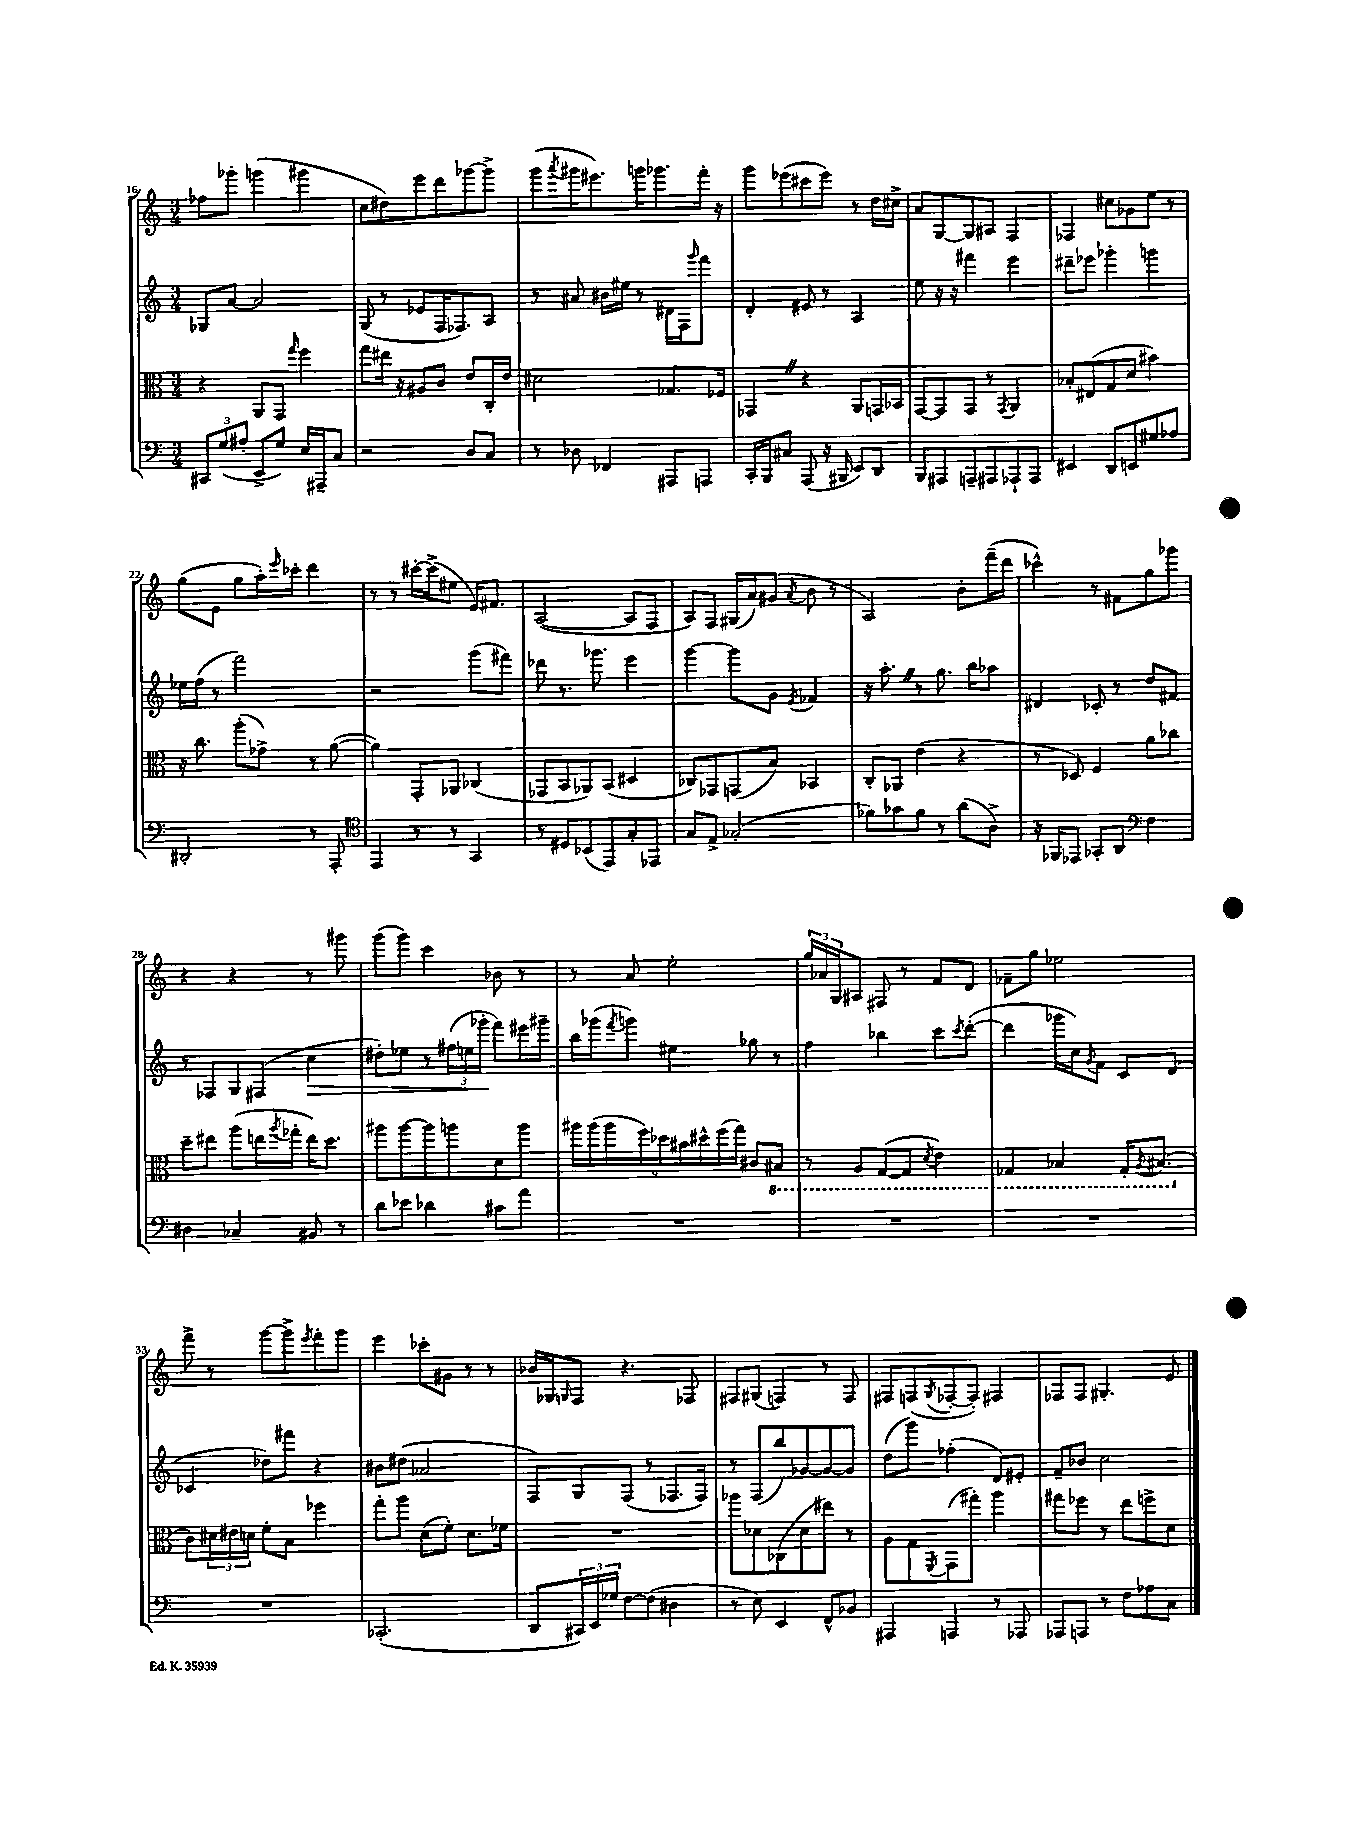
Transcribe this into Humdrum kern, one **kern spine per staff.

**kern	**kern	**kern	**dynam	**kern
*part4	*part3	*part2	*part2	*part1
*staff4	*staff3	*staff2	*staff2	*staff1
*clefF4	*clefC3	*clefG2	*	*clefG2
*k[]	*k[]	*k[]	*	*k[]
*M3/4	*M3/4	*M3/4	*	*M3/4
=16	=16	=16	=16	=16
12CC#X/L	4r	8G-X/L	.	8ff-X\L
(12G/	.	.	.	.
.	.	[8a/J	.	8ggg-X'\J
12A#X'/J	.	.	.	.
8EE^/L	8AA/L	2a/]	.	(4gggn\
8G/J)	8GG/J	.	.	.
.	16qqgg/	.	.	.
16E/LL	4ff\	.	.	4ggg#X\
16AAA#X~/J	.	.	.	.
8C/J	.	.	.	.
=17	=17	=17	=17	=17
2r	8gg\L	(8G/	.	8cc\L
.	16ee#X\Jk	8r	.	8dd#X\)
.	16r	.	.	.
.	8A#X/L	8e-X/L	.	8eee\
.	8c/J	16F/K	.	8ddd\
.	.	8.F-X/)	.	.
8D/L	8e/L	.	.	[8ggg-X\
8C/J	16C'/L	8A/J	.	8ggg-^\J]
.	16e/JJ	.	.	.
=18	=18	=18	=18	=18
8r	2d#X\	8r	.	(8ggg\L
.	.	.	.	8qaaa/
8D-X\	.	8a#X/	.	16ggg#X\K
.	.	.	.	8.eee#X\)
4FF-X/	.	16b#X\LL	.	.
.	.	16ee#X\JJ	.	.
.	.	8r	.	16gggn\K
.	.	.	.	8.ggg-X\
8AAA#X/L	8.G-X/L	16d#X\LL	.	.
.	.	16F\J	.	.
.	.	16qqggg/	.	.
8AAAn/J	.	8fff\J	.	16fff'\Jk
.	16F-X/Jk	.	.	16r
=19	=19	=19	=19	=19
16CC'/LL	4GG-XZ/	4d'/	.	8ggg\L
16BBB/J	.	.	.	.
8C#X/J	.	.	.	(8eee-X\
(8AAA/	4r	8e#X/	.	8ccc#X\
16r	.	8r	.	8eee-\J)
16BBB#X/	.	.	.	.
8EE/L)	8AA/L	4A/	.	8r
8DD/J	16GGn/L	.	.	16dd\LL
.	16BB-X/JJ	.	.	16cc#X^\JJ
=20	=20	=20	=20	=20
8BBB/L	[8GG/L	8ee\	.	8a/L
8AAA#X/	8GG/]	16r	.	[8G/
.	.	16r	.	.
8AAAn~/	8GG/J	4fff#X\	.	8G/]
8AAA#X/	8r	.	.	8A#X/J
.	8qGG/	.	.	.
8AAA-X`/	4AA/	4eee\	.	4F/
8AAA-/J	.	.	.	.
=21	=21	=21	=21	=21
4EE#X/	8B-X'/L	8ddd#X~\L	.	4F-X/
.	(8E#X/	8eee-X\J	.	.
8DD/L	8G/	4ggg-X'\	.	8cc#X\L
8EEn/	8d/J	.	.	8g-X\
8G#X/	4b#X\)	4gggn\	.	8ee\J
8A-X/J	.	.	.	8r
!!LO:LB:g=z
=22	=22	=22	=22	=22
2DD#X'/	16r	16ee-X\LL	.	(8gg\L
.	8.cc\	(16ff\JJ	.	.
.	.	8r	.	8e\J
.	(8aa'\L	2fff\)	.	8gg\L
.	8g-X^\J)	.	.	16aa'\L)
.	.	.	.	16qqeee/
.	.	.	.	16ccc-X'\JJ
8r	8r	.	.	4ddd\
8AAA'/	([8a\	.	.	.
=23	=23	=23	=23	=23
*clefC4	*	*	*	*
4EE/	4a\])	2r	.	8r
.	.	.	.	8r
8r	8GG'/L	.	.	[16ccc#X'\LL
.	.	.	.	(16ccc#^\J]
8r	8AA-X/J	.	.	8ee#X\J
4GG/	(4C-X/	(8ggg\L	.	16e/KL)
.	.	.	.	8.f#X/J
.	.	8fff#X\J)	.	.
=24	=24	=24	=24	=24
8r	8GG-X/L	8ddd-X\	.	([2A/
8D#X/L	8BB/	8.r	.	.
(8BB-X/	8AA-X/)	.	.	.
.	.	8.ggg-X\	.	.
8EE/)	(8BB/J	.	.	.
8G'/	4D#X/	4eee\	.	8A/L]
8EE-X/J	.	.	.	8F/J
=25	=25	=25	=25	=25
8G/L	8C-X/L)	[4ggg\	.	8A/L)
8E^/J	8GG-X/	.	.	8F/J
(2G-X'/	(8GGn/	8ggg\L]	.	(16G#X/LL
.	.	.	.	16a/J)
.	8B/J)	8g\J	.	(8g#X/J
.	.	8qe/	.	8qa/
.	4BB-X/	4f-X/	.	8b\
.	.	.	.	8r
=26	=26	=26	=26	=26
8f-X\L)	8C'/L	16r	.	2A/)
.	.	8.aa'Z\	.	.
8g-X\	8AA-X/J	.	.	.
8f-\J	(4e\	8r	.	.
8r	.	8.gg\	.	.
(8a\L	4r	.	.	8b'\L
.	.	16bb\KL	.	.
8A^\J)	.	8aa-X\J	.	(16fff~\L
.	.	.	.	16ddd\JJ
=27	=27	=27	=27	=27
16r	8r	4d#X/	.	4ccc-X^^\)
16FF-X/KL	.	.	.	.
8EE-X/J	8D-X/)	.	.	.
8GG-X'/L	4F/	8c-X'/	.	8r
8AA/J	.	8r	.	8f#X\L
*clefF4	*	*	*	*
4F\	8a\L	8dd/L	.	8gg\
.	8cc-X\J	8f#X/J	.	8ggg-X\J
!!LO:LB:g=z
=28	=28	=28	=28	=28
4D#X\	8dd~\L	8r	.	4r
.	8ee#X\J	8F-X/L	.	.
4C-X~/	(8aa\L	8G/	.	4r
.	16een\L	(8F#X/J	.	.
.	8qaa/	.	.	.
.	16gg-X'\JJ	.	.	.
!	!	!	!LO:HP:b	!
8BB#X/	16ee\KL)	4cc\	>	8r
.	8.dd\J	.	.	.
8r	.	.	.	8ggg#X\
=29	=29	=29	=29	=29
8d\L	8aa#X\L	8dd#X'\L)	.	(8ggg\L
8e-X\J	[8aa#\	8ee-X\J	.	8ggg\J)
4d-X\	8aa#\]	8r	.	4ccc\
.	8aan\	(24ff#X\LL	.	.
.	.	24een\	.	.
.	.	24ggg-X'\JJ	.	.
8c#X\L	8d\	8fff\L)	]	8b-X\
8a\J	8aa\J	16eee#X\L	.	8r
.	.	16ggg#X~\JJ	.	.
=30	=30	=30	=30	=30
2.r	18aa#X\LL	16bb\LL	.	8r
.	(18aa#\	.	.	.
.	.	(16ggg-X\J	.	.
.	18aa#\	.	.	.
.	.	8qfff/	.	.
.	.	8gggn\J)	.	8a/
.	18ff\)	.	.	.
.	18dd-X\	.	.	.
.	.	4ee#X\	.	2ee'\
.	18b#X\	.	.	.
.	18dd#X^^\	.	.	.
.	(18ff\	.	.	.
.	18gg\JJ)	.	.	.
.	8c#X/L	8gg-X\	.	.
*	*8ba	*	*	*
.	8BB#X/J	8r	.	.
=31	=31	=31	=31	=31
2.r	8r	4ff\	.	24gg/LL
.	.	.	.	24a-X/
.	.	.	.	24G/J
.	8AA/L	.	.	8A#X/J
.	([8GG/	4bb-X\	.	8F#X/
.	8GG/J]	.	.	8r
.	8qD/	.	.	.
.	4E\)	8ccc\L	.	8f/L
.	.	8qccc/	.	.
.	.	([8ddd'\J	.	8d/J
=32	=32	=32	=32	=32
2.r	4GG-X/	4ddd\]	.	8f-X~\L
.	.	.	.	8gg\J
.	4BB-X/	16ggg-X\LL	.	2ee-X\
.	.	16cc\J)	.	.
.	.	8qg/	.	.
.	.	8f\J	.	.
.	16GG-'/KL	8c/L	.	.
.	8qAA/	.	.	.
.	(8.BB#X/J	.	.	.
.	.	(8d/J	.	.
!!LO:LB:g=z
=33	=33	=33	=33	=33
*	*X8ba	*	*	*
2.r	8c\L)	4c-X/	.	8fff^\
.	24d#X\L	.	.	8r
.	24e#X\	.	.	.
.	24dn\JJ	.	.	.
.	8f'\L	8dd-X\L)	.	[8ggg\L
.	8B\J	8fff#X\J	.	8ggg^\]
.	.	.	.	8qeee/
.	4ff-X\	4r	.	8fff'\
.	.	.	.	8ggg\J
=34	=34	=34	=34	=34
(2.CC-X'/	8gg'\L	8b#X\L	.	4eee\
.	8aa\J	(8dd#X\J	.	.
.	(8d\L	2a-X/	.	8ccc-X'\L
.	8f'\J)	.	.	8g#X\J
.	8.d\L	.	.	8r
.	.	.	.	8r
.	16f-X\Jk	.	.	.
=35	=35	=35	=35	=35
8DD/L	2.r	8F/L)	.	16b-X/LL
.	.	.	.	16G-X/J
.	.	.	.	16qqGn/
24CC#X/L)	.	8G/	.	8F/J
24EE/	.	.	.	.
24G-X/JJ	.	.	.	.
[8F\L	.	(8F/J	.	4.r
(8F\J]	.	8r	.	.
4D#X\	.	8.F-X/L	.	.
.	.	.	.	8F-X/
.	.	16F-/Jk)	.	.
=36	=36	=36	=36	=36
8r	8aa-X\L	8r	.	8F#X/L
8E\)	8d-X\	(8F/L	.	(8G#X/J
4EE/	(8C-X\	8bb/)	.	4Fn/)
.	8d-\	[8g-X/	.	.
8FF^^/L	8ee#X\J)	8g-/_	.	8r
8BB-X/J	8r	8g-/J]	.	8F/
=37	=37	=37	=37	=37
4AAA#X/	8A\L	(8dd\L	.	8F#X/L
.	8G\	8ggg\J)	.	(8Fn/
.	8qFF/	.	.	8qG/
4AAAn/	(8GG\	(4ff-X'\	.	[8F-X'/
.	8gg#X'\J)	.	.	8F-'/J])
8r	4aa\	8d/L)	.	4F#X/
8AAA-X/	.	8e#X'/J	.	.
=38	=38	=38	=38	=38
8AAA-X/L	8gg#X\L	8f~/L	.	8F-X/L
8AAAn/J	8ff-X\J	8b-X/J	.	8F-/J
8r	8r	2cc\	.	4.G#X'/
8F\L	8ee\L	.	.	.
8A-X\	8ffn^\	.	.	.
8C\J	8d\J	.	.	8e/
==	==	==	==	==
*-	*-	*-	*-	*-
